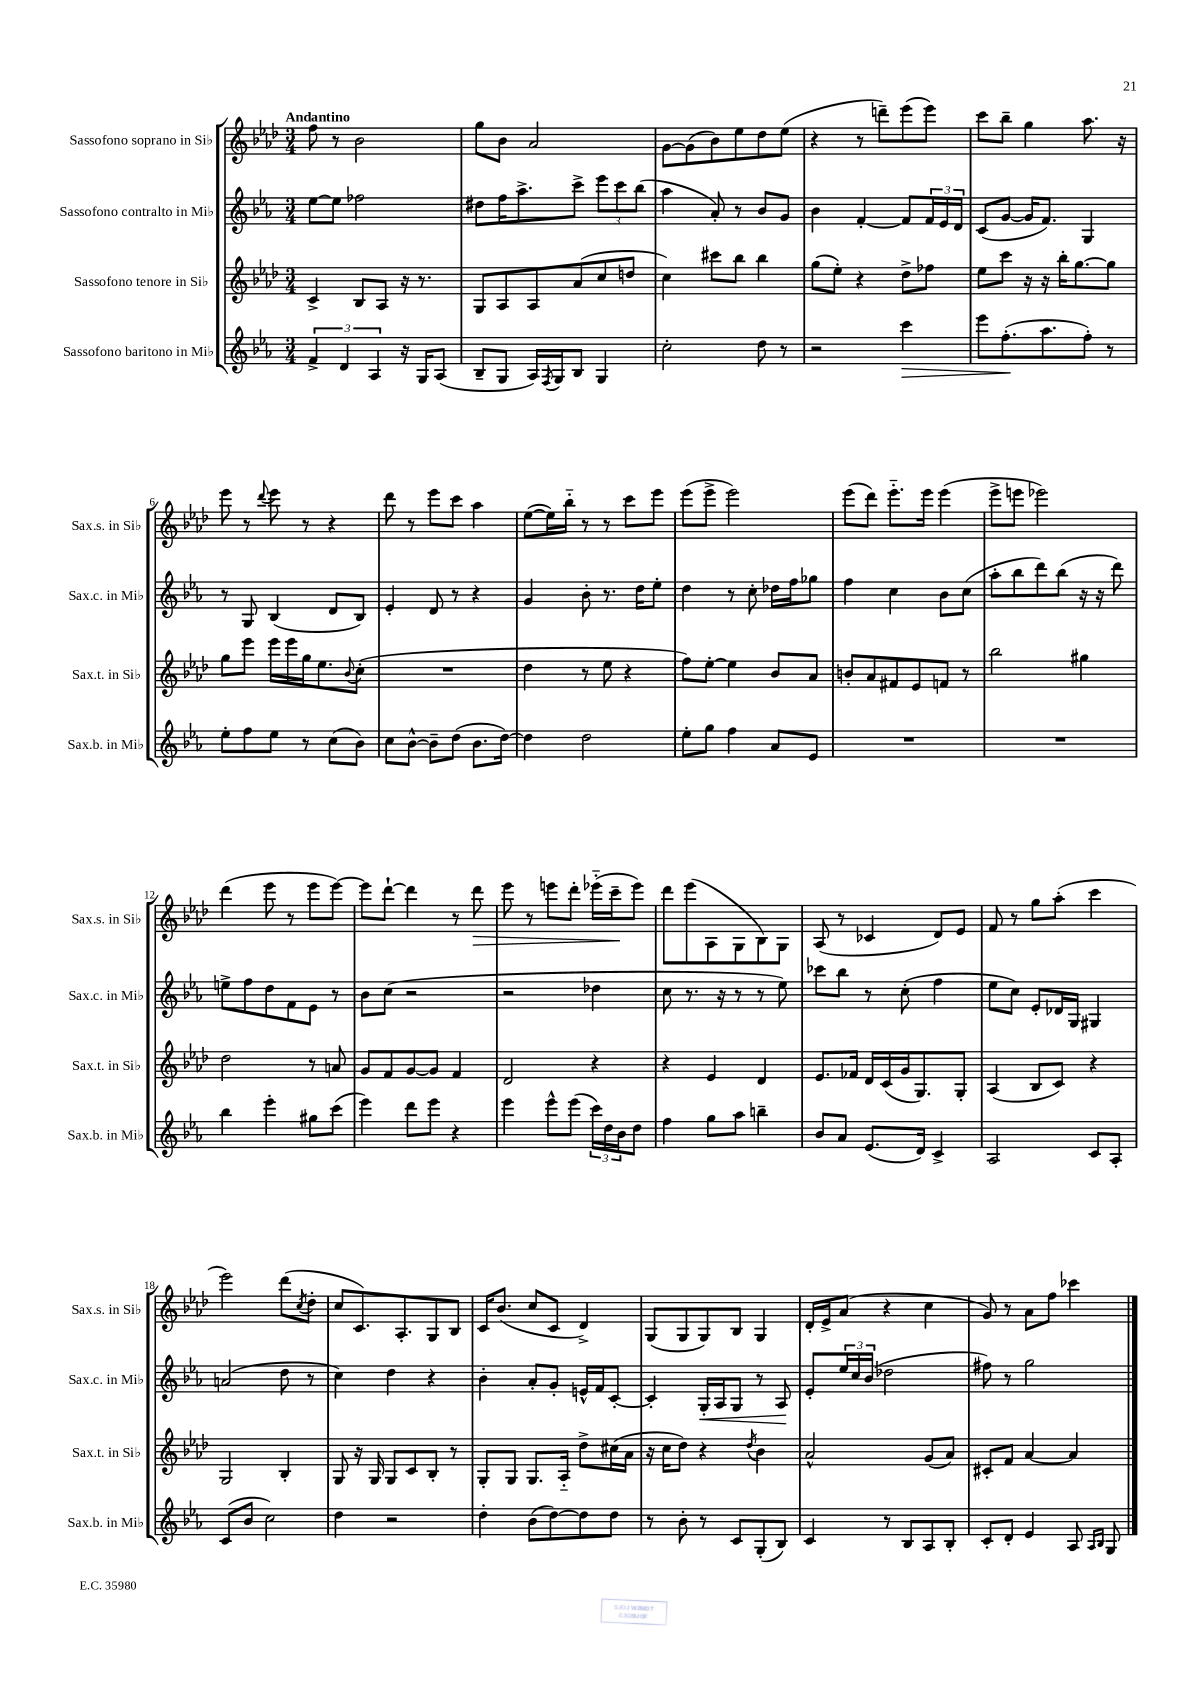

**kern	**kern	**kern	**kern
*staff4	*staff3	*staff2	*staff1
*clefG2	*clefG2	*clefG2	*clefG2
*k[b-e-a-]	*k[b-e-a-d-]	*k[b-e-a-]	*k[b-e-a-d-]
*M3/4	*M3/4	*M3/4	*M3/4
6f^	4c^	[8ee-	8ff
.	.	8ee-]	8r
6d	.	.	.
.	8B-	2ff-	2b-
6A-	.	.	.
.	8A-	.	.
16r	16r	.	.
16G	8.r	.	.
(8A-	.	.	.
=	=	=	=
8B-~	8G	8dd#	8gg
8G	8A-	16ff	8b-
.	.	8.aa-^	.
16A-)	8A-	.	2a-
8qF	.	.	.
16G	.	.	.
8B-	(8a-	8ccc^	.
4G	8cc	12eee-	.
.	.	12ccc	.
.	8dd	.	.
.	.	(12bb-	.
=	=	=	=
2cc'	4cc)	4aa-	[8g
.	.	.	(8g]
.	8ccc#	8a-')	8b-)
.	8bb-	8r	8ee-
8dd	4bb-	8b-	8dd-
8r	.	8g	(8ee-
=	=	=	=
2r	(8gg	4b-	4r
.	8ee-')	.	.
.	4r	[4f'	8r
.	.	.	8ddd~)
4ccc	8dd-^	8f]	(8eee-
.	8ff-	24f	8eee-)
.	.	24e-	.
.	.	24d	.
=	=	=	=
8eee-	8ee-	(8c	8ccc
(8.ff'	8ccc	[8g	8bb-~
.	16r	16g]	4gg
8.aa-	16r	8.f)	.
.	16bb-'	.	.
.	[8.gg	.	.
8ff')	.	4G	8.aa-
8r	8gg]	.	.
.	.	.	16r
=	=	=	=
8ee-'	8gg	8r	8eee-
8ff	8eee-	8G	8r
.	.	.	8qqddd-
8ee-	16eee-	(4B-	8eee-
.	16eee-	.	.
8r	16gg	.	8r
.	8.ee-	.	.
(8cc	.	8d	4r
.	8qqb-	.	.
8b-)	(8cc'	8B-)	.
=	=	=	=
8cc	2.r	4e-'	8ddd-
[8b-^^	.	.	8r
8b-~]	.	8d	8eee-
(8dd	.	8r	8ccc
8.b-	.	4r	4aa-
[16dd)	.	.	.
=	=	=	=
4dd]	4dd-	4g	([8ee-
.	.	.	16ee-])
.	.	.	16bb-'~
2dd	8r	8b-'	8r
.	8ee-	8.r	8r
.	4r	.	8ccc
.	.	16dd	.
.	.	8ee-'	8eee-
=	=	=	=
8ee-'	8ff)	4dd	(8eee-
8gg	[8ee-'	.	8eee-^
4ff	4ee-]	8r	2eee-)
.	.	8cc'	.
8a-	8b-	16dd-	.
.	.	16ff	.
8e-	8a-	8gg-	.
=	=	=	=
2.r	8b'	4ff	(8eee-
.	8a-	.	8ddd-)
.	8f#	4cc	8.eee-'~
.	8e-	.	.
.	.	.	16eee-
.	8f	8b-	(4eee-
.	8r	(8cc	.
=	=	=	=
2.r	2bb-	8aa-'	8eee-^
.	.	8bb-	8eee
.	.	8ddd)	2eee-)
.	.	(8bb-	.
.	4gg#	16r	.
.	.	16r	.
.	.	8ddd)	.
=	=	=	=
4bb-	2dd-	8ee^	(4ddd-
.	.	8ff	.
4eee-'	.	8dd	8eee-
.	.	8f	8r
8gg#	8r	8e-	8eee-
(8ccc	8a	8r	[8eee-)
=	=	=	=
4eee-)	8g	8b-	8eee-]
.	8f	(8cc	[8ddd-`
8ddd	[8g	2r	4ddd-]
8eee-	8g]	.	.
4r	4f	.	8r
.	.	.	8ddd-
=	=	=	=
4eee-	2d-	2r	8eee-
.	.	.	8r
8eee-^^	.	.	8eee
(8eee-	.	.	8ddd-'
24ccc)	4r	4dd-	(16eee-'~
24dd	.	.	.
.	.	.	16ccc~
24b-	.	.	.
8dd	.	.	8eee-)
=	=	=	=
4ff	4r	8cc	8ddd-
.	.	8.r	(8eee-
8gg	4e-	.	8A-
.	.	16r	.
8aa-	.	8r	8G
4bb~	4d-	8r	8B-)
.	.	8ee-)	8G
=	=	=	=
8b-	8.e-	8ccc-	(8A-
8a-	.	8bb-	8r
.	16f-	.	.
(8.e-	16d-	8r	4c-
.	(16c	.	.
.	16g	(8cc'	.
16d)	8.G)	.	.
4c^	.	4ff	8d-)
.	8G'	.	8e-
=	=	=	=
2A-	(4A-	8ee-	8f
.	.	8cc)	8r
.	8B-	8e-'	8gg
.	8c)	16d-	(8aa-'
.	.	16G	.
8c	4r	4G#	4ccc
8A-'	.	.	.
=	=	=	=
(8c	2G	(2a	2eee-)
8b-	.	.	.
2cc)	.	.	.
.	4B-'	8dd	(8ddd-
.	.	.	8qcc
.	.	8r	8dd-'
=	=	=	=
4dd	8G	4cc)	8cc
.	16r	.	8.c)
.	16G	.	.
2r	8G	4dd	.
.	.	.	8.A-'
.	8c	.	.
.	8B-'	4r	8G
.	8r	.	8B-
=	=	=	=
4dd'	8G'	4b-'	16c
.	.	.	(8.b-
.	8G	.	.
(8b-	8.G	8a-'	8cc
[8dd)	.	8g'	8c
.	16A-'~	.	.
8dd]	8dd-^	16e^^	4d-^)
.	.	16f	.
8dd	(16cc#	[8c'	.
.	16a-	.	.
=	=	=	=
8r	16r	4c']	(8G
.	16cc	.	.
8b-'	8dd-)	.	8G
8r	4r	16G'	8G)
.	.	16A-	.
8c	.	8G	8B-
.	8qdd-	.	.
(8G'	4b-	8r	4G
8B-)	.	8A-	.
=	=	=	=
4c	2a-^^	8e-'	16d-'
.	.	.	16e-^
.	.	24ee-	(8a-
.	.	24cc	.
.	.	(24b-	.
8r	.	2dd-	4r
8B-	.	.	.
8A-	(8g	.	4cc
8B-'	8a-)	.	.
=	=	=	=
8c'	8c#'	8ff#)	8g)
8d'	8f	8r	8r
4e-	[4a-	2gg	8a-
.	.	.	8ff
8A-	4a-]	.	4ccc-
16qqA-	.	.	.
16qqB-	.	.	.
8G	.	.	.
==	==	==	==
*-	*-	*-	*-
